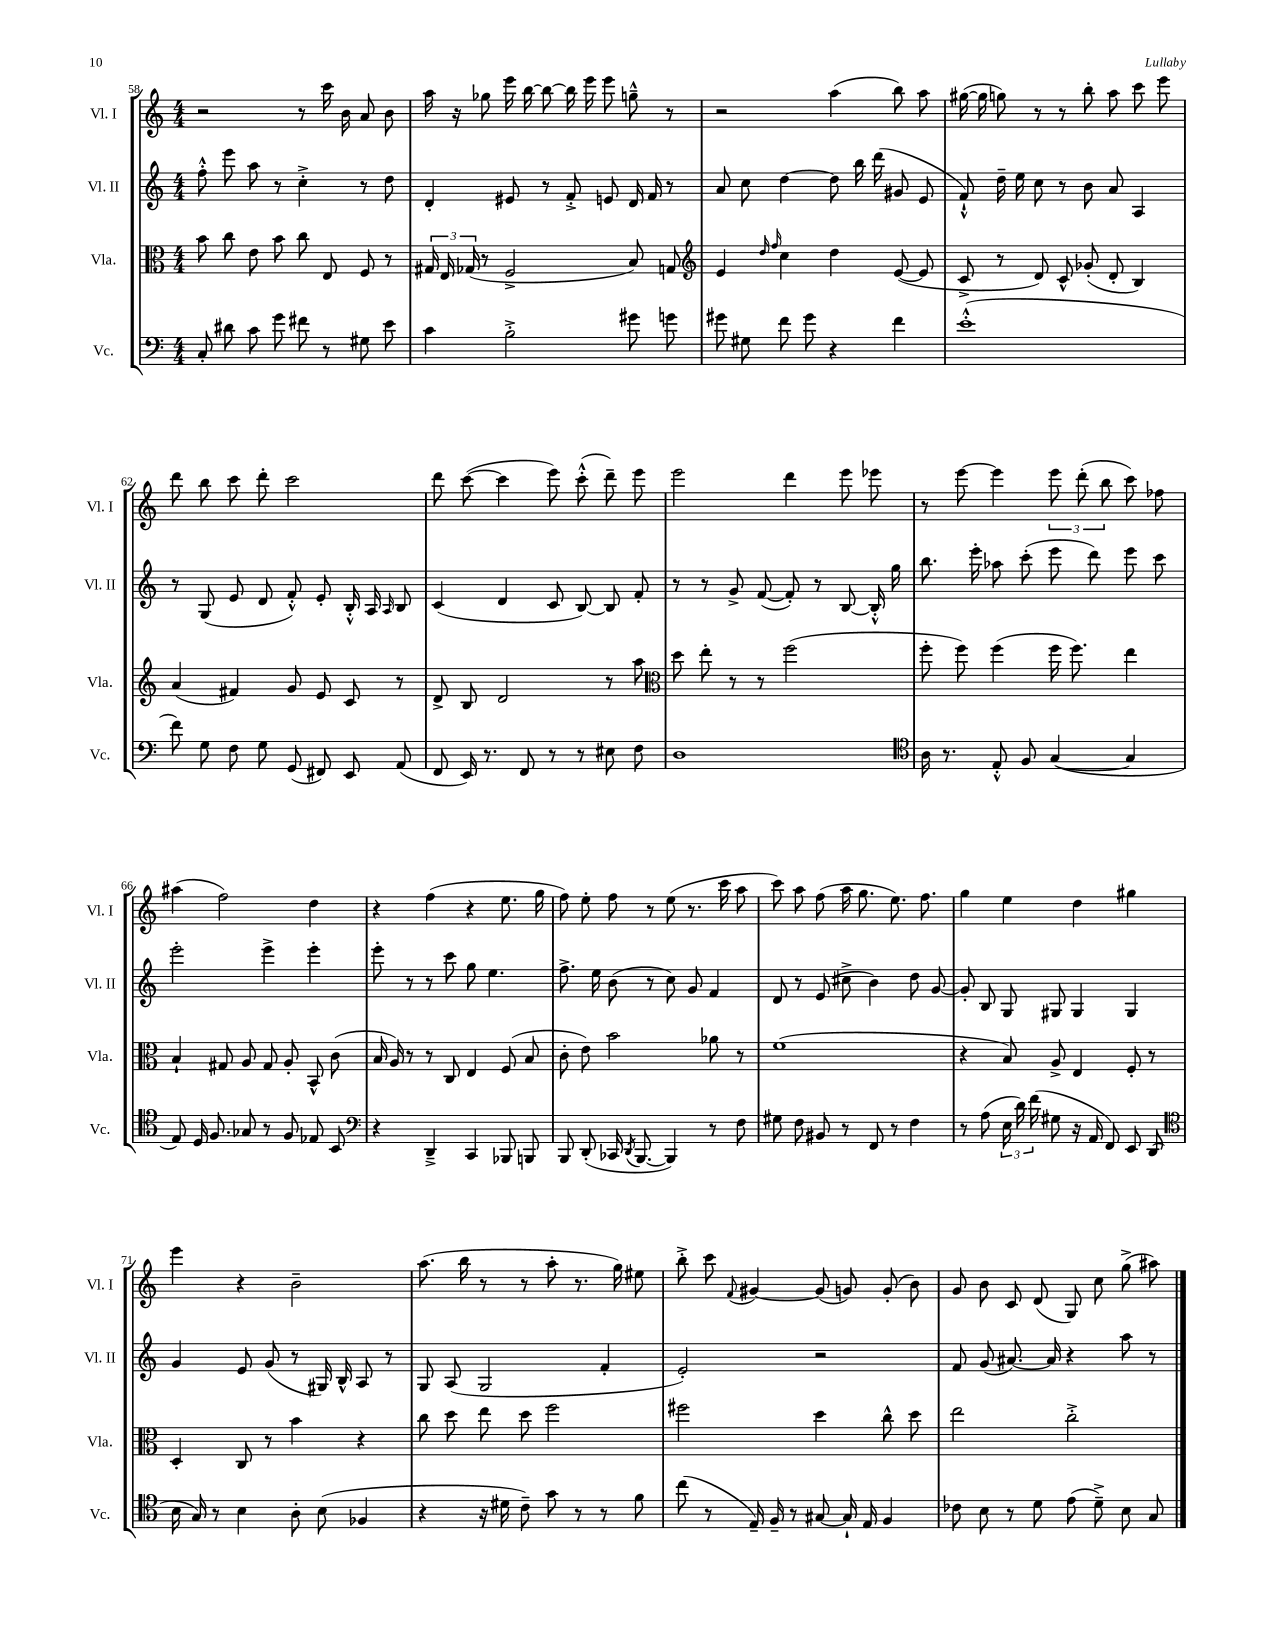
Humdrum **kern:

**kern	**kern	**kern	**kern
*staff4	*staff3	*staff2	*staff1
*clefF4	*clefC3	*clefG2	*clefG2
*k[]	*k[]	*k[]	*k[]
*M4/4	*M4/4	*M4/4	*M4/4
8C'	8b	8ff'^^	2r
8d#	8cc	8eee	.
8c	8e	8aa	.
8g	8b	8r	.
8f#	8cc	4cc'^	8r
8r	8E	.	16ccc
.	.	.	16b
8G#	8F	8r	8a
8e	8r	8dd	8b
=	=	=	=
4c	24G#	4d'	16aa
.	24E	.	.
.	.	.	16r
.	(24G-	.	.
.	8r	.	8gg-
2B'^	2F^	8e#	16eee
.	.	.	[16bb
.	.	8r	8bb_
.	.	8f'^	16bb]
.	.	.	16eee
.	.	8e	8eee
8g#	8B)	16d	8gg~^^
.	.	16f	.
8g	8G	8r	8r
=	=	=	=
*	*clefG2	*	*
8g#	4e	8a	2r
8G#	.	8cc	.
.	16qqdd	.	.
.	16qqff	.	.
8f	4cc	[4dd	.
8g#	.	.	.
4r	4dd	8dd]	(4aa
.	.	16bb	.
.	.	(16ddd	.
4f	([8e	8g#	8bb)
.	8e]	8e	8aa
=	=	=	=
(1e'^^	8c^	8f`^^)	([16gg#
.	.	.	16gg#]
.	8r	16dd~	8gg)
.	.	16ee	.
.	8d)	8cc	8r
.	8c^^	8r	8r
.	(8g-'	8b	8bb'
.	8d'	8a	8aa
.	4B)	4A	8ccc
.	.	.	8eee
=	=	=	=
8f)	(4a	8r	8ddd
8G	.	(8G	8bb
8F	4f#)	8e	8ccc
8G	.	8d	8ddd'
(8GG	8g	8f'^^)	2ccc
8FF#)	8e	8e'	.
8EE	8c	16B'^^	.
.	.	16A	.
.	.	16qqA	.
(8AA	8r	8B	.
=	=	=	=
8FF	8d^	(4c	8ddd
16EE)	8B	.	([8ccc
8.r	.	.	.
.	2d	4d	4ccc]
8FF	.	.	.
8r	.	8c	8eee)
8r	.	[8B)	(8ccc'^^
8E#	8r	8B]	8ddd~)
8F	8aa	8f'	8eee
=	=	=	=
*	*clefC3	*	*
1D	8dd	8r	2eee
.	8ee'	8r	.
.	8r	8g^	.
.	8r	([8f	.
.	(2ff	8f'])	4ddd
.	.	8r	.
.	.	[8B	8eee
.	.	16B'^^]	8eee-
.	.	16gg	.
=	=	=	=
*clefC4	*	*	*
16A	8ff'	8.bb	8r
8.r	.	.	.
.	8ff)	.	[8eee
.	.	16eee'	.
8E'^^	(4ff	8aa-	4eee]
8F	.	(8ccc'	.
([4G	16ff	8eee	12eee
.	8.ff)	.	.
.	.	.	(12ddd'
.	.	8ddd)	.
.	.	.	12bb
4G]	4ee	8eee	8ccc)
.	.	8ccc	8ff-
=	=	=	=
8E)	4B`	2eee'	(4aa#
16D	.	.	.
8.F	.	.	.
.	8G#	.	2ff)
8G-	8A	.	.
8r	8G#	4eee^	.
8F	8A'	.	.
8E-	8BB^^	4eee'	4dd
8BB	(8c	.	.
=	=	=	=
*clefF4	*	*	*
4r	16B	8eee'	4r
.	16A)	.	.
.	8r	8r	.
4DD~^	8r	8r	(4ff
.	8C	8ccc	.
4CC	4E	8gg	4r
.	.	4.ee	.
8BBB-	(8F	.	8.ee
8BBB	8B	.	.
.	.	.	16gg
=	=	=	=
8BBB	8c'	8.ff^	8ff)
(8DD'	8e)	.	8ee'
.	.	16ee	.
16CC-	2b	(8b	8ff
8qDD	.	.	.
[8.BBB	.	.	.
.	.	8r	8r
4BBB])	.	8cc)	(8ee
.	.	8g	8.r
8r	8a-	4f	.
.	.	.	16ccc
8F	8r	.	8aa
=	=	=	=
8G#	(1f	8d	8ccc)
8F	.	8r	8aa
8BB#	.	(8e	(8ff
8r	.	8cc#^	16aa
.	.	.	8.gg
8FF	.	4b)	.
8r	.	.	8.ee)
4F	.	8dd	.
.	.	.	8.ff
.	.	[8g	.
=	=	=	=
8r	4r	8g']	4gg
(8A	.	8B	.
24E	8B)	8G	4ee
24d)	.	.	.
(24f	.	.	.
8G#	8A^	8G#	.
16r	4E	4G#	4dd
16AA	.	.	.
8FF)	.	.	.
8EE	8F'	4G#	4gg#
(8DD	8r	.	.
=	=	=	=
*clefC4	*	*	*
16B	4D'	4g	4eee
16G)	.	.	.
8r	.	.	.
4B	8C	8e	4r
.	8r	(8g	.
8A'	4b	8r	2b~
(8B	.	16G#)	.
.	.	16B^^	.
4F-	4r	8A	.
.	.	8r	.
=	=	=	=
4r	8cc	8G	(8.aa
.	8dd	(8A	.
.	.	.	16bb
16r	8ee	2G	8r
16d#	.	.	.
8c~)	8dd	.	8r
8g	2ff	.	8aa'
8r	.	.	8.r
8r	.	4f'	.
.	.	.	16gg)
8f	.	.	8ee#
=	=	=	=
(8cc	2ff#	2e')	8bb'^
8r	.	.	8ccc
.	.	.	8qqf
16E~)	.	.	[4g#
16F~	.	.	.
8r	.	.	.
[8G#	4dd	2r	(8g#]
16G#`]	.	.	8g)
16E	.	.	.
4F	8cc^^	.	(8g'
.	8dd	.	8b)
=	=	=	=
8c-	2ee	8f	8g
8B	.	(8g	8b
8r	.	[8.a#)	8c
8d	.	.	(8d
.	.	16a#]	.
(8e	2cc'^	4r	8G)
8d~^)	.	.	8cc
8B	.	8aa	(8gg^
8G	.	8r	8aa#)
==	==	==	==
*-	*-	*-	*-
